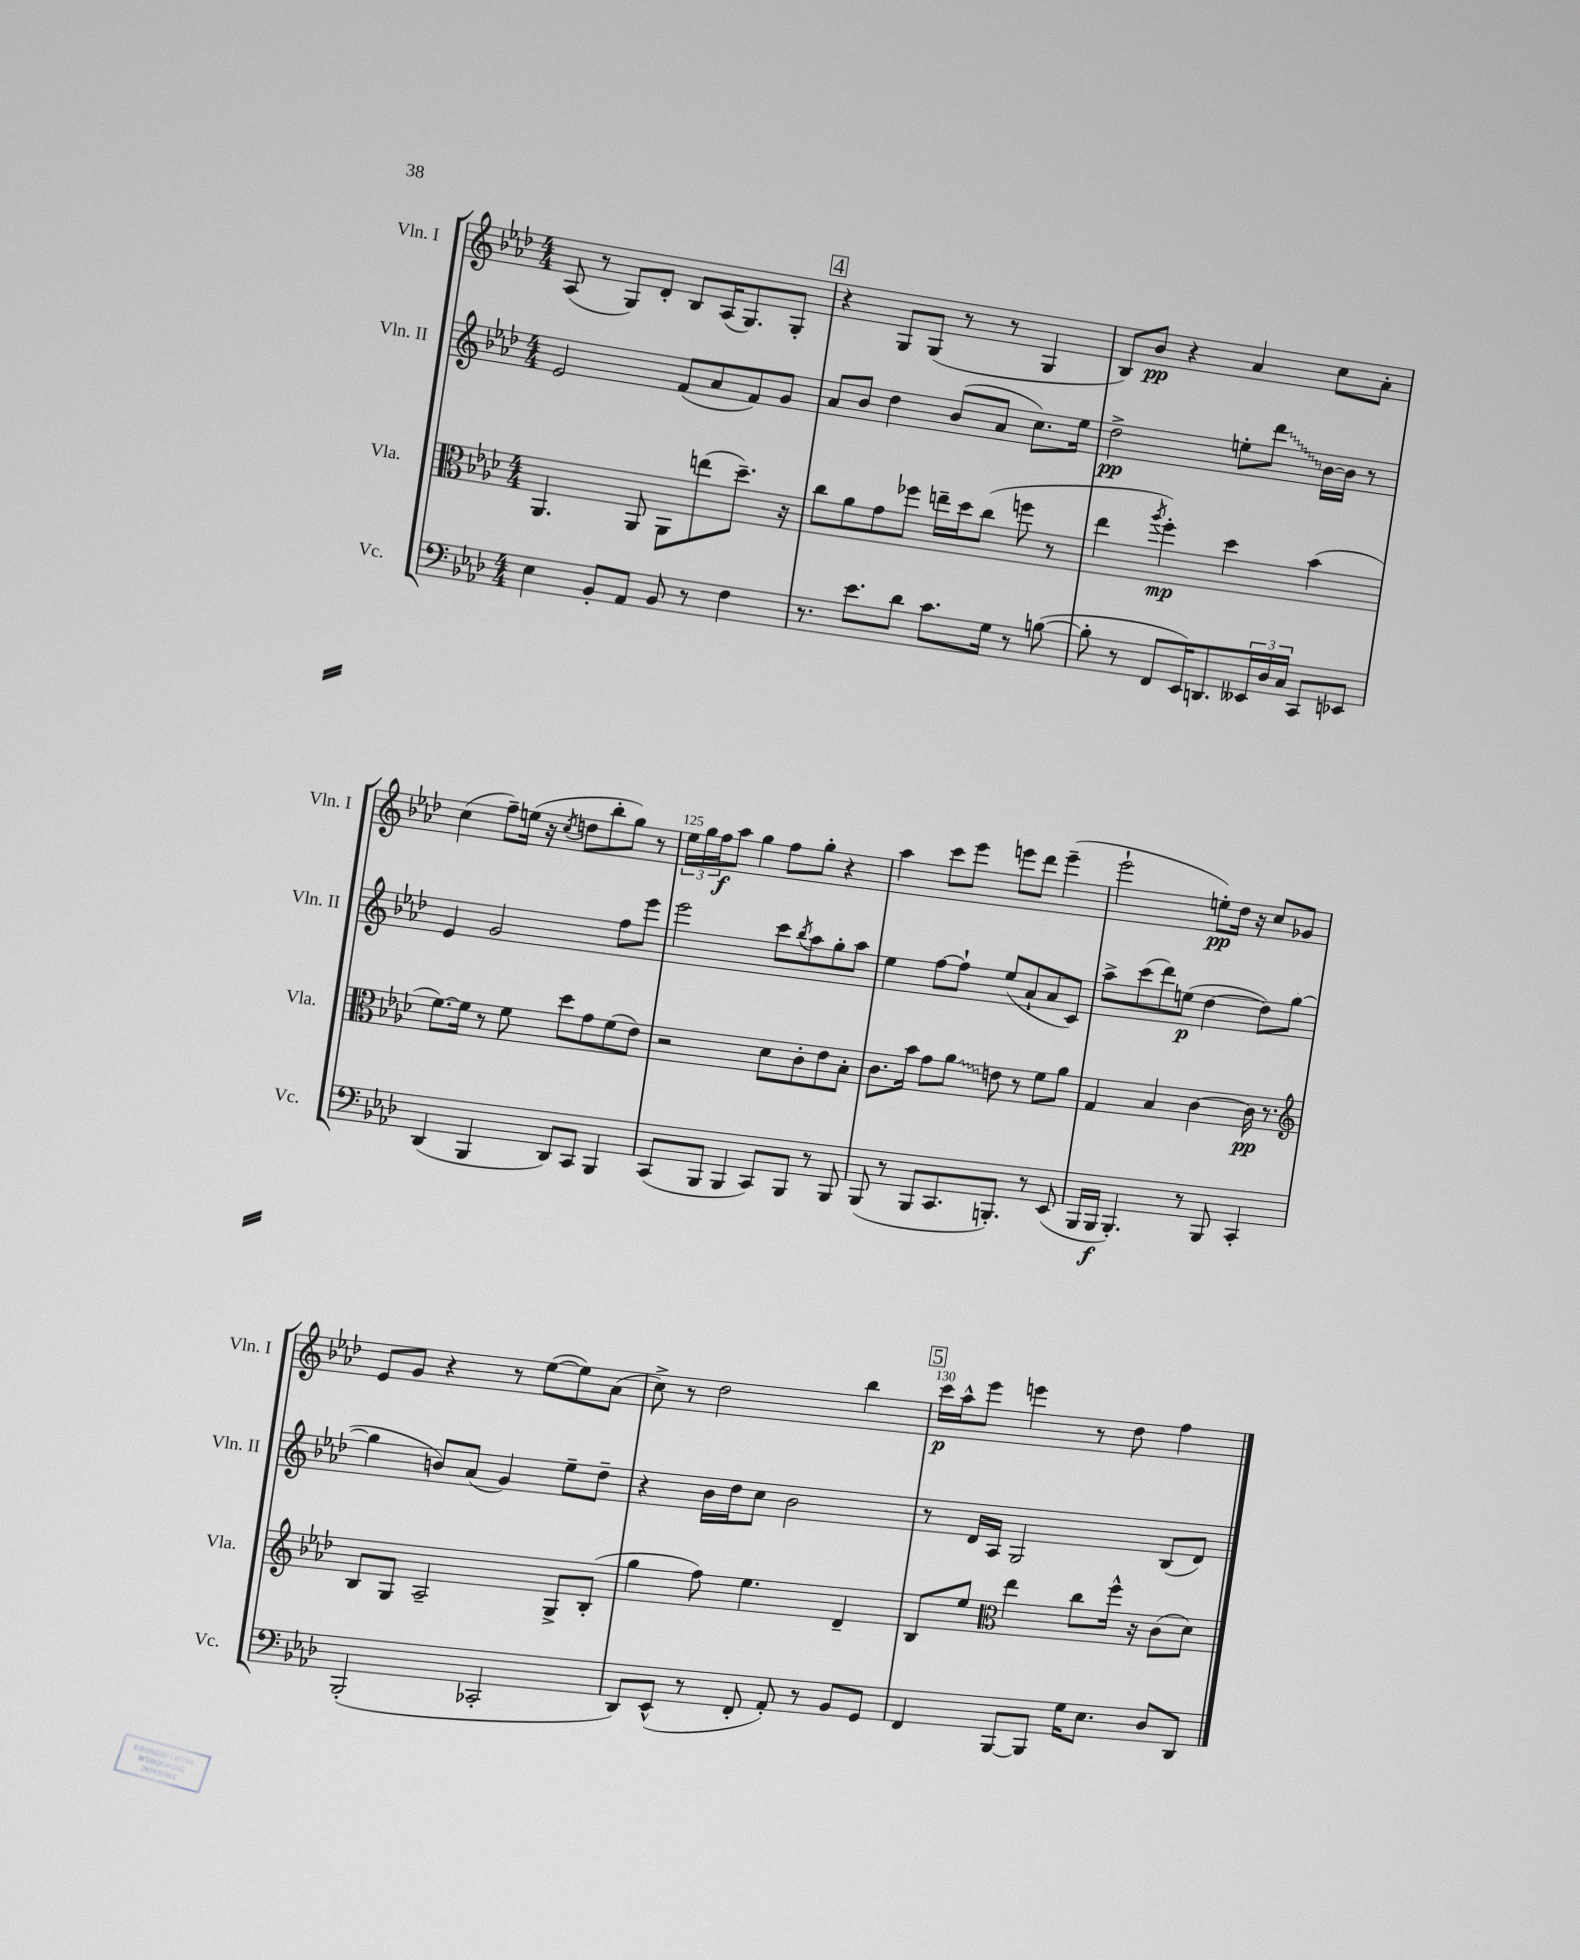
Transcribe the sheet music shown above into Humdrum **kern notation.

**kern	**kern	**kern	**kern
*staff4	*staff3	*staff2	*staff1
*clefF4	*clefC3	*clefG2	*clefG2
*k[b-e-a-d-]	*k[b-e-a-d-]	*k[b-e-a-d-]	*k[b-e-a-d-]
*M4/4	*M4/4	*M4/4	*M4/4
4E-\	4.AA-/	2e-/	(8A-/
.	.	.	8r
8BB-'/L	.	.	8G/L)
8AA-/J	8AA-/	.	8d-'/J
8BB-/	8AA-\L	(8f/L	8B-/L
8r	(8ee\	8a-/	(16A-/K
.	.	.	8.G/)
4F\	8.dd-~\J)	8f/)	.
.	.	8g/J	8G'/J
.	16r	.	.
=	=	=	=
8.r	8cc\L	8a-/L	4r
.	8a-\	8b-/J	.
8.e-\L	.	.	.
.	8g\	4dd-\	8G/L
8d-\J	8ff-\J	.	(8G/J
8.c\L	16ee~\LL	(8b-/L	8r
.	16dd-\J	.	.
.	(8cc\J	8a-/J	8r
16G\Jk	.	.	.
8r	8ff\	8.cc\L)	4G/
([8B\	8r	.	.
.	.	16ee-\Jk	.
=	=	=	=
8B'\]	4ee-\	2dd-^\	8B-/L)
8r	.	.	8b-/J
.	8qaa-/	.	.
8FF/L	4ff'\)	.	4r
16EE-/K)	.	.	.
8.DD/	.	.	.
.	4dd-\	8ee'\L	4a-/
24EE--/L	.	8ddd-\J	.
24D-/	.	.	.
24C/JJ	.	.	.
8CC/L	(4b-\	[16b-\LL	8cc\L
.	.	16b-\]JJ	.
8EE-/J	.	8r	8a-'\J
=	=	=	=
(4DD-/	[8.f\L)	4e-/	(4cc\
.	16f\]Jk	.	.
4BBB-/	8r	2g/	8ff~\L)
.	8f\	.	(16ee\Jk
.	.	.	16r
.	.	.	8qcc/
8DD-/L)	8dd-\L	.	8dd\L
8CC/J	8g\	.	8bb-'\
4BBB-/	(8f\	8ff\L	8gg\J)
.	8e-\J)	8eee-\J	8r
=	=	=	=
(8CC/L	2r	2eee-\	24ee-\LL
.	.	.	24gg\
.	.	.	24ff\J
8BBB-/J	.	.	8aa-\J
4BBB-/	.	.	4gg\
8CC/L)	8d-\L	8ccc\L	8ff\L
.	.	8qbb-/	.
8BBB-/J	8c'\	8aa-\	8gg'\J
8r	8e-\	8gg'\	4r
8BBB-/	8B-'\J	8aa-\J	.
=	=	=	=
(8BBB-/	8.c\L	4ee-\	4aa-\
8r	.	.	.
.	16b-\Jk	.	.
8BBB-/L	8g\L	[8ff\L	8ccc\L
8.CC/	8a-\J	8ff`\]J	8eee-\J
.	8e\	(8ee-/L	8eee\L
8.BBB'/J)	.	.	.
.	8r	8a-`/	8ddd-\J
8r	8f\L	8a-/	(4eee~\
(8EE-/	8a-\J	8c/J)	.
=	=	=	=
16BBB-/LL	4G/	8aa-^\L	2eee-`\
16BBB-/JJ	.	.	.
4.BBB-'/)	.	(8ccc\	.
.	4B-/	8ddd-\)	.
.	.	(8ee\J	.
8r	[4c\	[4dd-\	8ee'\L)
8BBB-/	.	.	16dd-\Jk
.	.	.	16r
4CC'/	16c\]	8dd-\]L)	8cc/L
.	8.r	.	.
.	.	([8gg\J	8g-/J
=	=	=	=
*	*clefG2	*	*
(2BBB-'/	8B-/L	4gg\]	8e-/L
.	8G/J	.	8g/J
.	2A-~/	8b/L)	4r
.	.	(8a-/J	.
2CC-'/	.	4g/)	8r
.	.	.	([8ee-\L
.	8G^/L	8ee-~\L	8ee-\])
.	(8B-'/J	8dd-~\J	(8a-\J
=	=	=	=
8DD-/L)	4gg\	4r	8cc^\)
(8EE-^^/J	.	.	8r
8r	8ff\)	16b-\LL	2dd-\
.	.	16dd-\J	.
8FF'/	4.ee-\	8cc\J	.
8AA-'/)	.	2b-\	.
8r	.	.	.
8BB-/L	4d-~/	.	4bb-\
8GG/J	.	.	.
=	=	=	=
4FF/	8B-/L	8r	16ccc\LL
.	.	.	16aa-^^\J
.	8ee-/J	16d-/LL	8eee-\J
.	.	16A-/JJ	.
*	*clefC3	*	*
[8BBB-/L	4ee-\	2G/	4eee\
8BBB-/]J	.	.	.
16G\LK	8cc\L	.	8r
8.E-\J	.	.	.
.	16ff^^\Jk	.	8dd-\
.	16r	.	.
8D-/L	(8c\L	(8B-/L	4ff\
8DD-/J	8d-\J)	8d-/J)	.
==	==	==	==
*-	*-	*-	*-
